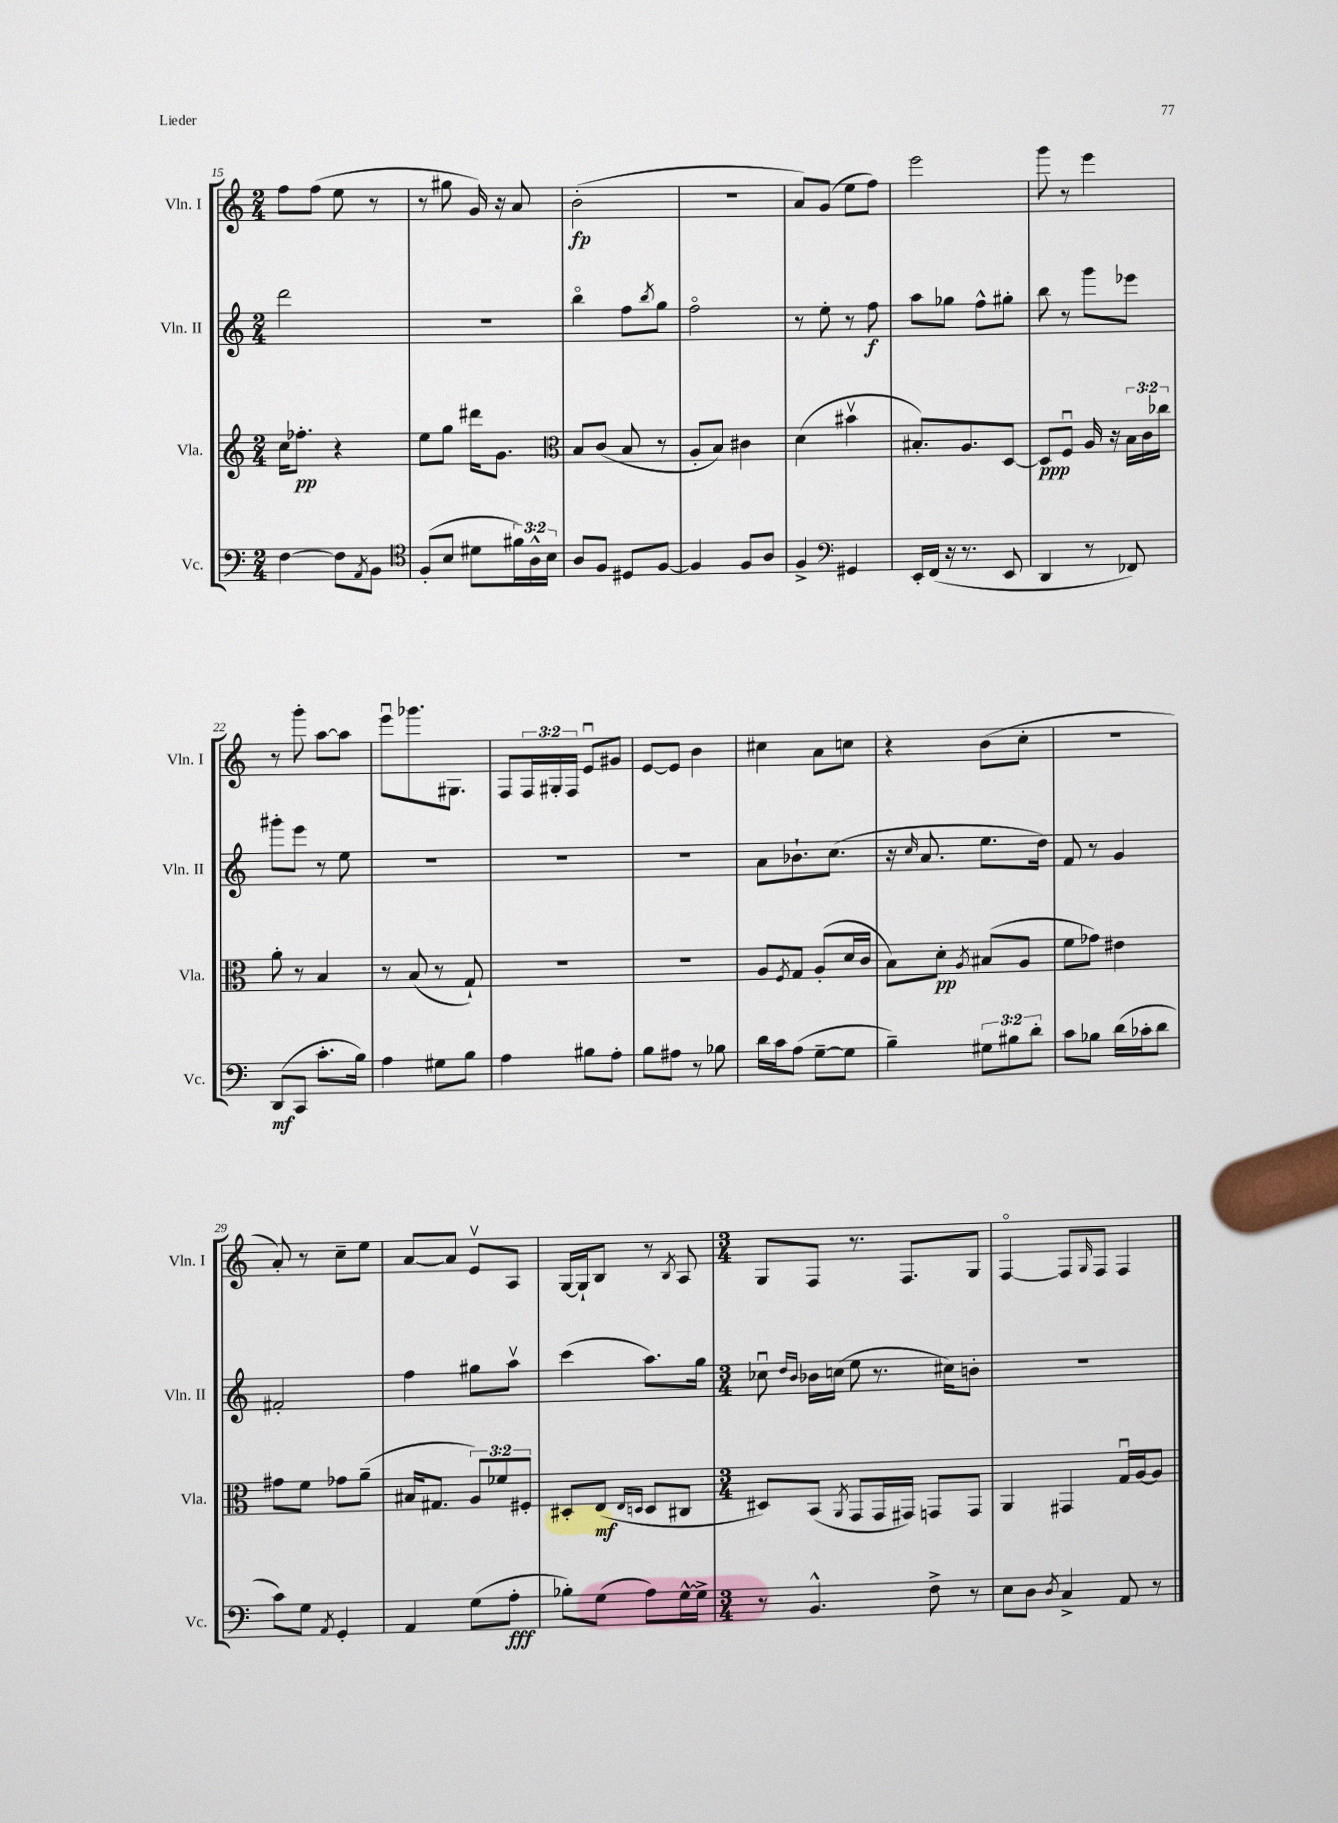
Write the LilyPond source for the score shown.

<<
\new StaffGroup <<
\new Staff = "s0" \with { instrumentName = "Vln. I" shortInstrumentName = "Vln. I" } {
    \clef treble \key c \major \numericTimeSignature \time 2/4 \override Staff.TupletNumber.text = #tuplet-number::calc-fraction-text
    f''8 f''8( e''8 r8 |
    r8 gis''8 g'16) r16 a'8 |
    b'2-.\fp( |
    R2 |
    a'8) g'8( e''8 f''8) |
    e'''2 |
    g'''8 r8 e'''4 |
    r8 g'''8-. a''8~ a''8 |
    e'''8\downbow ges'''8. gis8. |
    f8 \tuplet 3/2 { f16 gis16-. f16 } e'8\downbow gis'8 |
    e'8~ e'8 b'4 |
    cis''4 a'8 c''8 |
    r4 b'8( c''8-. |
    R2 |
    a'8-.) r8 c''8-- e''8 |
    a'8~ a'8 e'8\upbow a8 |
    g16~ g16-! b8 r8 \acciaccatura { b8 } a8 |
    \numericTimeSignature \time 3/4 g8 f8 r8. f8. g8 |
    f4~\flageolet f8 \grace { g16 } f8 f4 \bar "|." |
}
\new Staff = "s1" \with { instrumentName = "Vln. II" shortInstrumentName = "Vln. II" } {
    \clef treble \key c \major \numericTimeSignature \time 2/4
    d'''2 |
    R2 |
    b''4\flageolet f''8 \acciaccatura { b''8 } g''8 |
    f''2\flageolet |
    r8 e''8-. r8 f''8\f |
    a''8 ges''8 f''8-^ gis''8-. |
    b''8 r8 g'''8 ees'''8 |
    gis'''8-. e'''8 r8 e''8 |
    R2 |
    R2 |
    R2 |
    a'8 bes'8.-! c''8.( |
    r16 \grace { c''16 } a'8. e''8. d''16) |
    f'8 r8 g'4 |
    fis'2-. |
    f''4 gis''8 a''8\upbow |
    c'''4( a''8.) g''16 |
    \numericTimeSignature \time 3/4 ces''8\downbow \grace { d''16 b'16 } bes'16 c''16( e''8 r8. cis''16) b'8-. |
    R2. \bar "|." |
}
\new Staff = "s2" \with { instrumentName = "Vla." shortInstrumentName = "Vla." } {
    \clef treble \key c \major \numericTimeSignature \time 2/4 \override Staff.TupletNumber.text = #tuplet-number::calc-fraction-text
    c''16 fes''8.-.\pp r4 |
    e''8 g''8 dis'''16 g'8. |
    \clef alto b8 c'8( b8 r8 |
    a8-. b8) cis'4 |
    d'4( bis'4\upbow |
    bis8.-.) a8. d8~ |
    d8\ppp f8\downbow a16 r16 \tuplet 3/2 { b16 c'16 ces''16 } |
    a'8-. r8 b4 |
    r8 b8( r8 g8-!) |
    R2 |
    R2 |
    a8 \acciaccatura { f8 } g8 a8-.( d'16 c'16 |
    b8) d'8-.\pp \acciaccatura { a8 } bis8( a8 |
    f'8 ges'8) eis'4 |
    gis'8 f'8 ges'8 a'8--( |
    bis16 gis8. \tuplet 3/2 { a8) fes'8 fis8-. } |
    dis8-. e8\mf( \grace { e16 d16 } d8 cis8 |
    \numericTimeSignature \time 3/4 dis8) b,8( \acciaccatura { a,8 } g,8 g,16 gis,16) g,8 g,8 |
    a,4 gis,4 g16\downbow a16~ a8 \bar "|." |
}
\new Staff = "s3" \with { instrumentName = "Vc." shortInstrumentName = "Vc." } {
    \clef bass \key c \major \numericTimeSignature \time 2/4 \override Staff.TupletNumber.text = #tuplet-number::calc-fraction-text
    f4~ f8 \acciaccatura { a,8 } b,8 |
    \clef tenor f8-.( b8 dis'8 \tuplet 3/2 { fis'16) a16-^ b16 } |
    a8 f8 dis8 f8~ |
    f4 f8 a8 |
    f4-> \clef bass gis,4 |
    e,16-. f,16( r16 r8. e,8 |
    d,4 r8 fes,8) |
    d,8\mf( c,8 c'8.-. b16) |
    a4 gis8 b8 |
    a4 bis8 a8-. |
    b8 ais8 r8 bes8 |
    d'16 c'16 a8( g8~-- g8 |
    b4--) \tuplet 3/2 { gis8 bis8 d'8-. } |
    c'8 bes8 d'16( ces'16-. d'8 |
    c'8) g8 \acciaccatura { a,8 } g,4-. |
    a,4 g8( a8-.\fff |
    bes8-.) g8( a8) g16~-^ g16-> |
    \numericTimeSignature \time 3/4 r8 b,4.-^ f8-> r8 |
    e8 d8 \acciaccatura { d8 } c4-> a,8 r8 \bar "|." |
}
>>
>>
\layout { \context { \Score currentBarNumber = #15 } }
